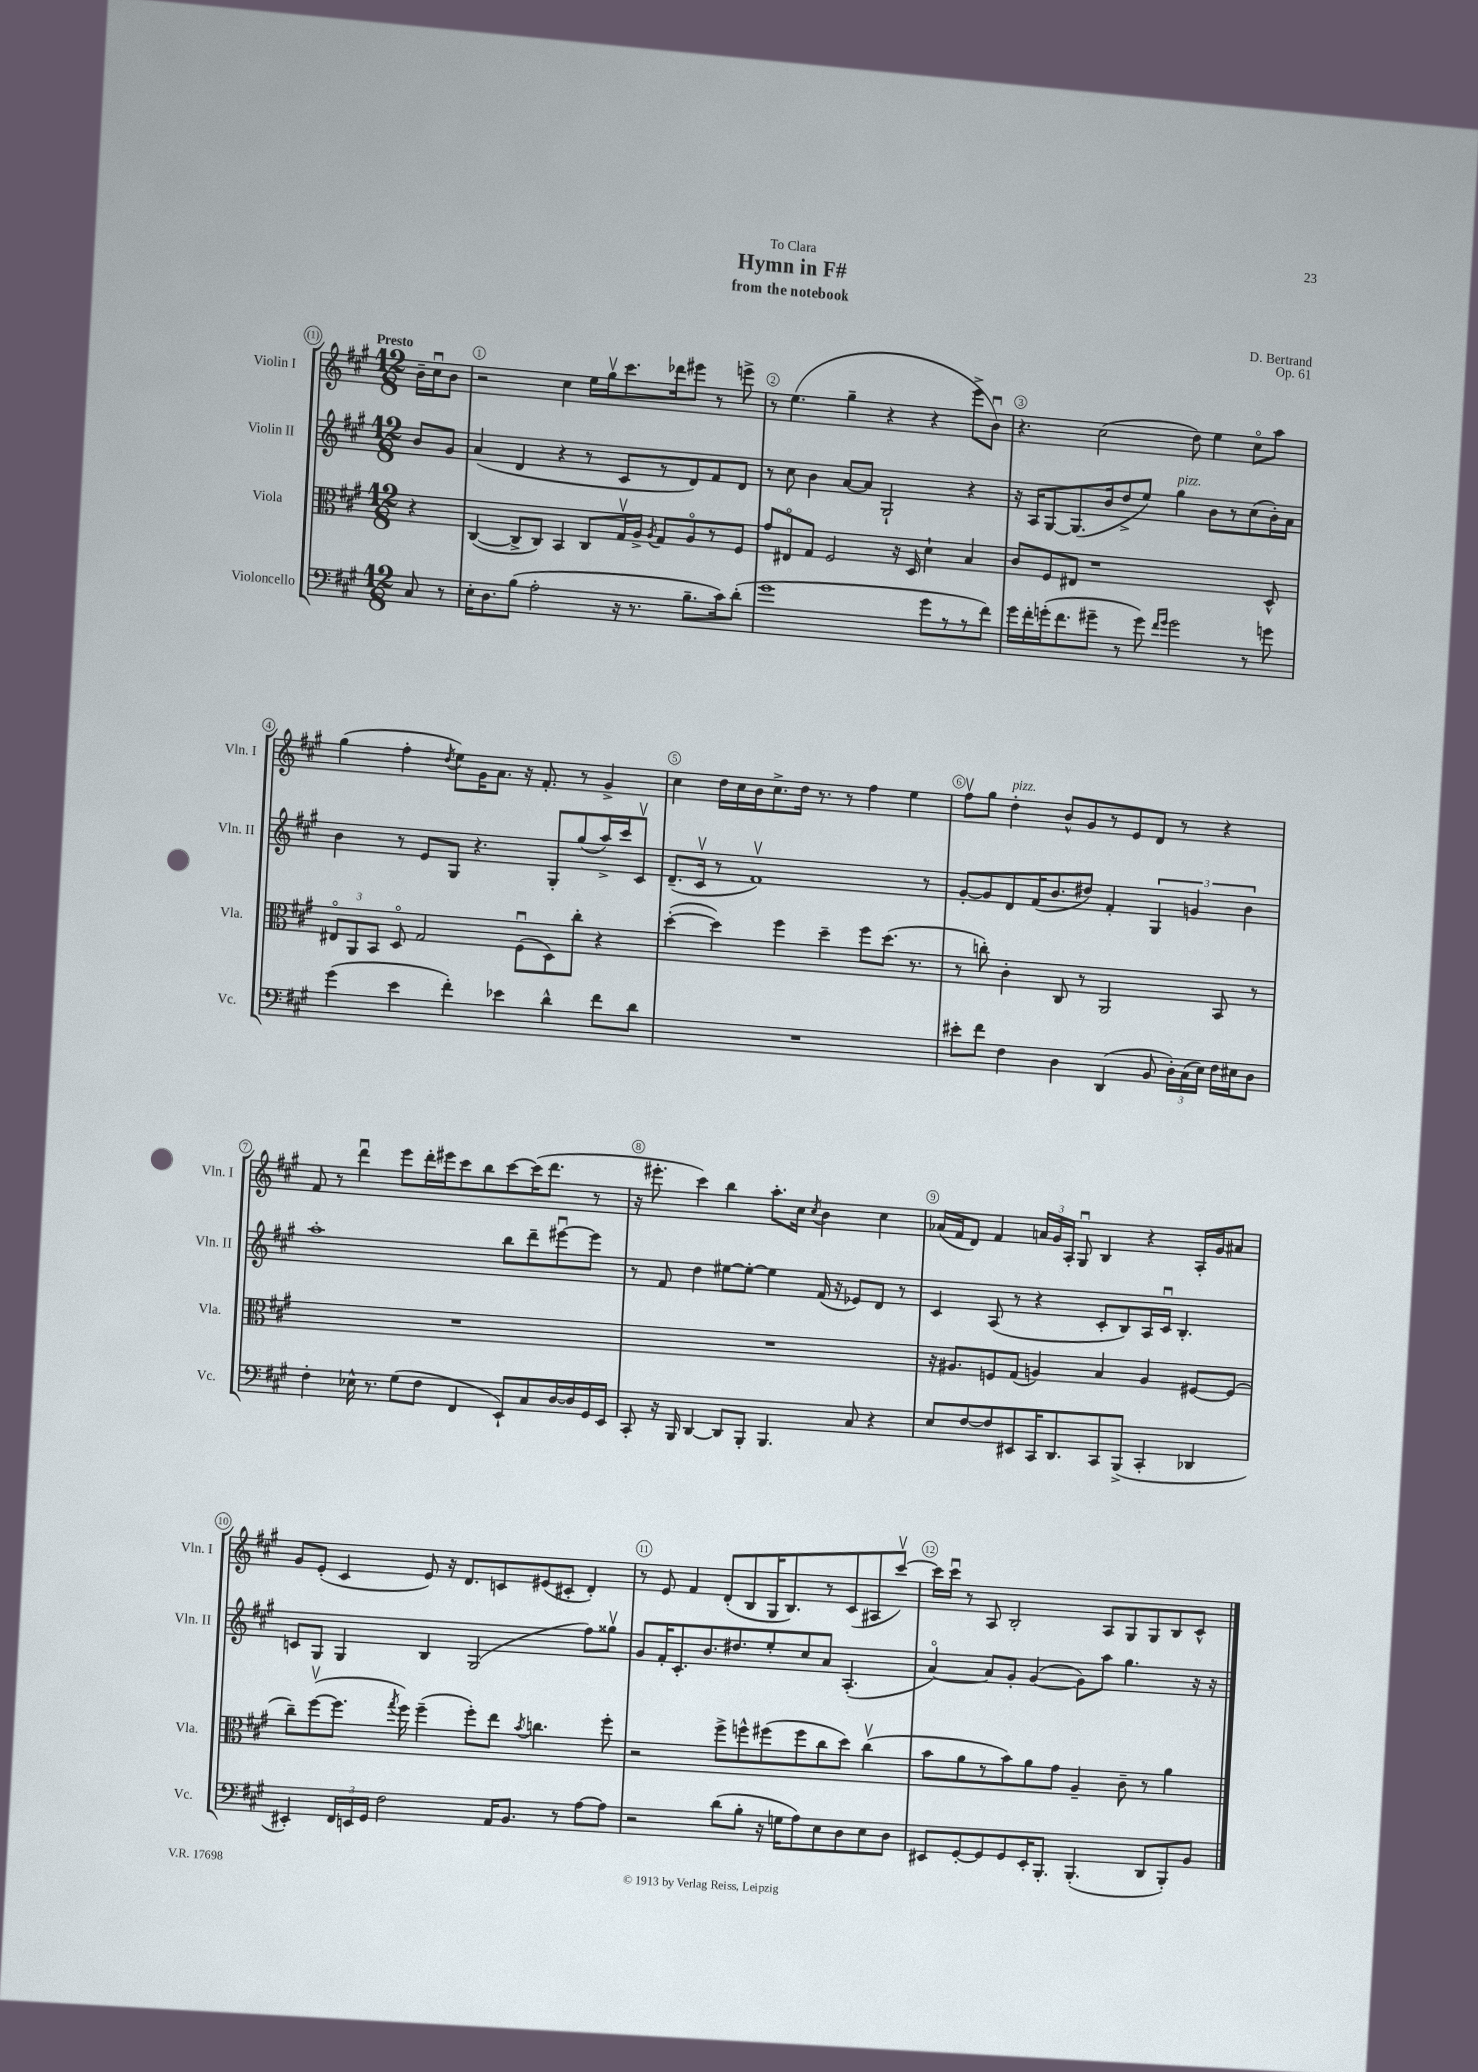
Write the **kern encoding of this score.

**kern	**kern	**kern	**kern
*part4	*part3	*part2	*part1
*staff4	*staff3	*staff2	*staff1
*I"Violoncello	*I"Viola	*I"Violin II	*I"Violin I
*I'Vc.	*I'Vla.	*I'Vln. II	*I'Vln. I
*clefF4	*clefC3	*clefG2	*clefG2
*k[f#c#g#]	*k[f#c#g#]	*k[f#c#g#]	*k[f#c#g#]
*M12/8	*M12/8	*M12/8	*M12/8
=	=	=	=
!	!	!	!LO:TX:a:B:t=Presto
8C#/	4r	8b/L	16b~\LL
.	.	.	16cc#u\J
8r	.	8g#/J	8b\J
=1	=1	=1	=1
16E'\KL	([4C#/	(4a/	2r
8.D\	.	.	.
(8B\J	8C#^/L]	4d/	.
2A'\	8C#/J)	.	.
.	4BB/	4r	4cc#\
.	8C#/L	8r	16ee\LL
.	.	.	16gg#v\J
16r	16G#v/L	8c#/L	8.ccc#\
8.r	16A^/JJ	.	.
.	8qA/	.	.
.	8G#/L	8r	.
.	.	.	16ddd-X\k
8.B~\L	8A/	8d/)	8eee#X\J
.	8r	8f#/	8r
16c#\k)	.	.	.
(8d'\J	8F#/J	8d/J	8eeen^\
=2	=2	=2	=2
1g#	8g#/L	8r	8r
.	8E#X/	8cc#\	(4.ee\
.	8G#/J	4b\	.
.	2F#/	.	.
.	.	[8a/L	4gg#~\
.	.	8a/J]	.
.	.	2G#`/	4r
.	16r	.	.
.	16D/	.	.
8g#\L	4d`\	.	4r
8r	.	.	.
8r	4B/	4r	8eee^\L
8f#\J)	.	.	8bu\J)
=3	=3	=3	=3
16g#\LL	8c#/L	16r	4.r
16f#'\	.	16A/KL	.
(16gn'\J	8F#/	[8G#/	.
8.f#\	.	.	.
.	8E#X/J	(8.G#/]	.
8g#X~\J	1r	.	(2cc#\
.	.	16b/k	.
8r	.	8dd^/	.
8g#\)	.	8ee/J)	.
16qqf#/LL	.	.	.
16qqg#/JJ	.	.	.
!	!	!LO:TX:a:i:t=pizz.	!
2g#\	.	4gg#\	.
.	.	.	8dd\)
.	.	8b\L	4ee\
.	.	8r	.
8r	.	(8cc#\	8cc#\L
8gn\	8D^^/	16b'\L)	8aa\J
.	.	16a\JJ	.
!!LO:LB:g=z
=4	=4	=4	=4
(4g#\	12E#X/L	4b\	(4gg#\
.	12AA/	.	.
.	12BB/J	.	.
4e\	8D/	8r	4ff#'\
.	2G#/	8e/L	.
.	.	.	8qdd/
4f#'\)	.	8G#/J	8ee\L)
.	.	4.r	16g#\K
.	.	.	8.a\J
4e-X\	.	.	.
.	(8F#u\L	.	16r
.	.	.	8.f#'/
4d^^\	8D\)	8G#'/L	.
.	8cc#'\J	(8gg#/	8r
8f#\L	4r	16aa^/L)	4g#^/
.	.	16ccc#/J	.
8d\J	.	8c#v/J	.
=5	=5	=5	=5
1.r	([4dd'\	(8.d~/L	4cc#\
.	.	16c#v/Jk	.
.	4dd\])	8r	16dd\LL
.	.	.	16cc#\
.	.	1f#v)	16b\J
.	.	.	8.cc#^\
.	4ff#\	.	.
.	.	.	16dd\Jk
.	.	.	8.r
.	4dd~\	.	.
.	.	.	8r
.	8ff#\L	.	4ff#\
.	(8.dd\J	.	.
.	.	.	4ee\
.	8.r	.	.
.	.	8r	.
=6	=6	=6	=6
8e#X'\L	8r	[8g#'/L	8ff#v\L
8f#\J	8ccn'\)	8g#/]	8gg#\J
!	!	!	!LO:TX:a:i:t=pizz.
4F#\	4c#'\	8d/	4dd'\
.	.	(16f#/K	.
.	.	8.b/	.
4D\	8C#/	.	8b^^/L
.	8r	8dd#X/J)	8g#/
(4DD/	2AA/	4f#'/	8r
.	.	.	8e/
8BB/	.	6G#/	8d/J
24D'\LL)	.	.	8r
(24C#\	.	6gn/	.
24E\JJ)	.	.	.
16F#\LL	8BB/	.	4r
16E#X\J	.	.	.
.	.	6b\	.
8D\J	8r	.	.
!!LO:LB:g=z
=7	=7	=7	=7
4F#'\	1.r	1aa'	8f#/
.	.	.	8r
16E-X^^\	.	.	4dddu\
8.r	.	.	.
(8G#\L	.	.	8eee\L
8F#\J	.	.	16ddd'\L
.	.	.	16eee#X\J
4FF#/	.	.	8ccc#\
.	.	.	8bb\
8EE`/L)	.	8bb\L	[8ccc#\
8C#/	.	8ddd~\	(16ccc#\K]
.	.	.	8.ddd\J
[16D/L	.	[8eee#Xu\	.
16D/]	.	.	.
16GG#/	.	8eee#\J]	8r
16EE/JJ	.	.	.
=8	=8	=8	=8
8CC#'/	1.r	8r	16r
.	.	.	8.eee#X'\
16r	.	8f#/	.
16BBB/	.	.	.
[4DD/	.	4dd\	4ccc#\)
8DD/L]	.	[8ee#X\L	4bb\
8BBB'/J	.	8ee#'\J_	.
4.BBB/	.	4ee#\]	8.aa'\L
.	.	.	16cc#\Jk
.	.	.	8qcc#/
.	.	(16f#/	4b\
.	.	16r	.
8C#/	.	8e-X/L)	.
4r	.	8d/J	4cc#\
.	.	8r	.
=9	=9	=9	=9
8E/L	16r	4c#/	(16a-X/LL
.	8.A#X/L	.	16f#/J
[8F#/	.	.	8d/J)
8F#/]	8Fn/	(8A/	4f#/
8EE#X/	(8G#/J	8r	.
16CC#/K	4An/)	4r	24an/LL
.	.	.	24g#/
8.DD/	.	.	.
.	.	.	24A'/JJ
.	.	.	8G#u/
8CC#/	4B/	8c#'/L	4B/
(8BBB^/J	.	8B/)	.
4CC#'/	4A/	16A/L	4r
.	.	16c#u/JJ	.
.	.	4.B'/	.
4DD-X/	[8F#X/L	.	16A'/LL
.	.	.	16g#/J
.	(8F#/J]	.	8a#X/J
!!LO:LB:g=z
=10	=10	=10	=10
4EE#X'/)	8cc#~\L)	8cn/L	8g#/L
.	([8ff#v\	8G#/J	(8e'/J
24FF#/LL	8.ff#\J]	4G#/	4c#/
24EEn/	.	.	.
24GG#/JJ	.	.	.
2F#\	.	.	.
.	8qgg#/	.	.
.	16ff#\)	.	.
.	(4ff#~\	4B/	8e/)
.	.	.	16r
.	.	.	8.d/L
.	8ff#'\L)	(2G#/	.
16AA/KL	8ee\J	.	8cn/
8.BB/J	.	.	.
.	8qb/	.	.
.	4.ccn\	.	(8e#X/
8r	.	.	8c#X'/J
[8A\L	.	8ff#\L)	4d'/)
8A\J]	8ff#'\	8gg##Xv\J	.
=11	=11	=11	=11
2r	2r	8g#/L	8r
.	.	16f#'/K	8e/
.	.	8.c#'/	.
.	.	.	4f#/
.	.	8.b/	.
(8d\L	8ff#^\L	.	(8d'/L
.	.	8.dd#X/	.
8B'\J	8ffn^^\	.	8B/
16r	(8ff#X\	8ee'/	16G#/K
16Gn\KL	.	.	8.B/)
8A\)	8ff#\	8cc#/	.
8E\	8cc#\	8a/J	8r
8D\	8dd\J)	(4.A'/	(8c#/
8E\	(4cc#v\	.	8A#X/
8D\J	.	.	[8ccc#v/J)
=12	=12	=12	=12
8EE#X/L	8b\L	[4a/)	16ccc#\LL]
.	.	.	16ccc#u\JJ
[8GG#'/	8a\	.	8r
8GG#/]	8r	8a/L]	8A/
8GG#/	8b\)	8g#'/J	2B'/
16EE#'/K	8a\	([4g#/	.
8.BBB'/J	.	.	.
.	8g#\J	.	.
(4.BBB'/	4A~/	8g#\L])	.
.	.	8aa\J	8A/L
.	8c#~\	4.gg#\	8G#/
8DD/L	8r	.	8G#/
8BBB'/)	4a\	.	8B/
8BB/J	.	16r	8c#^^/J
.	.	16r	.
==	==	==	==
*-	*-	*-	*-
